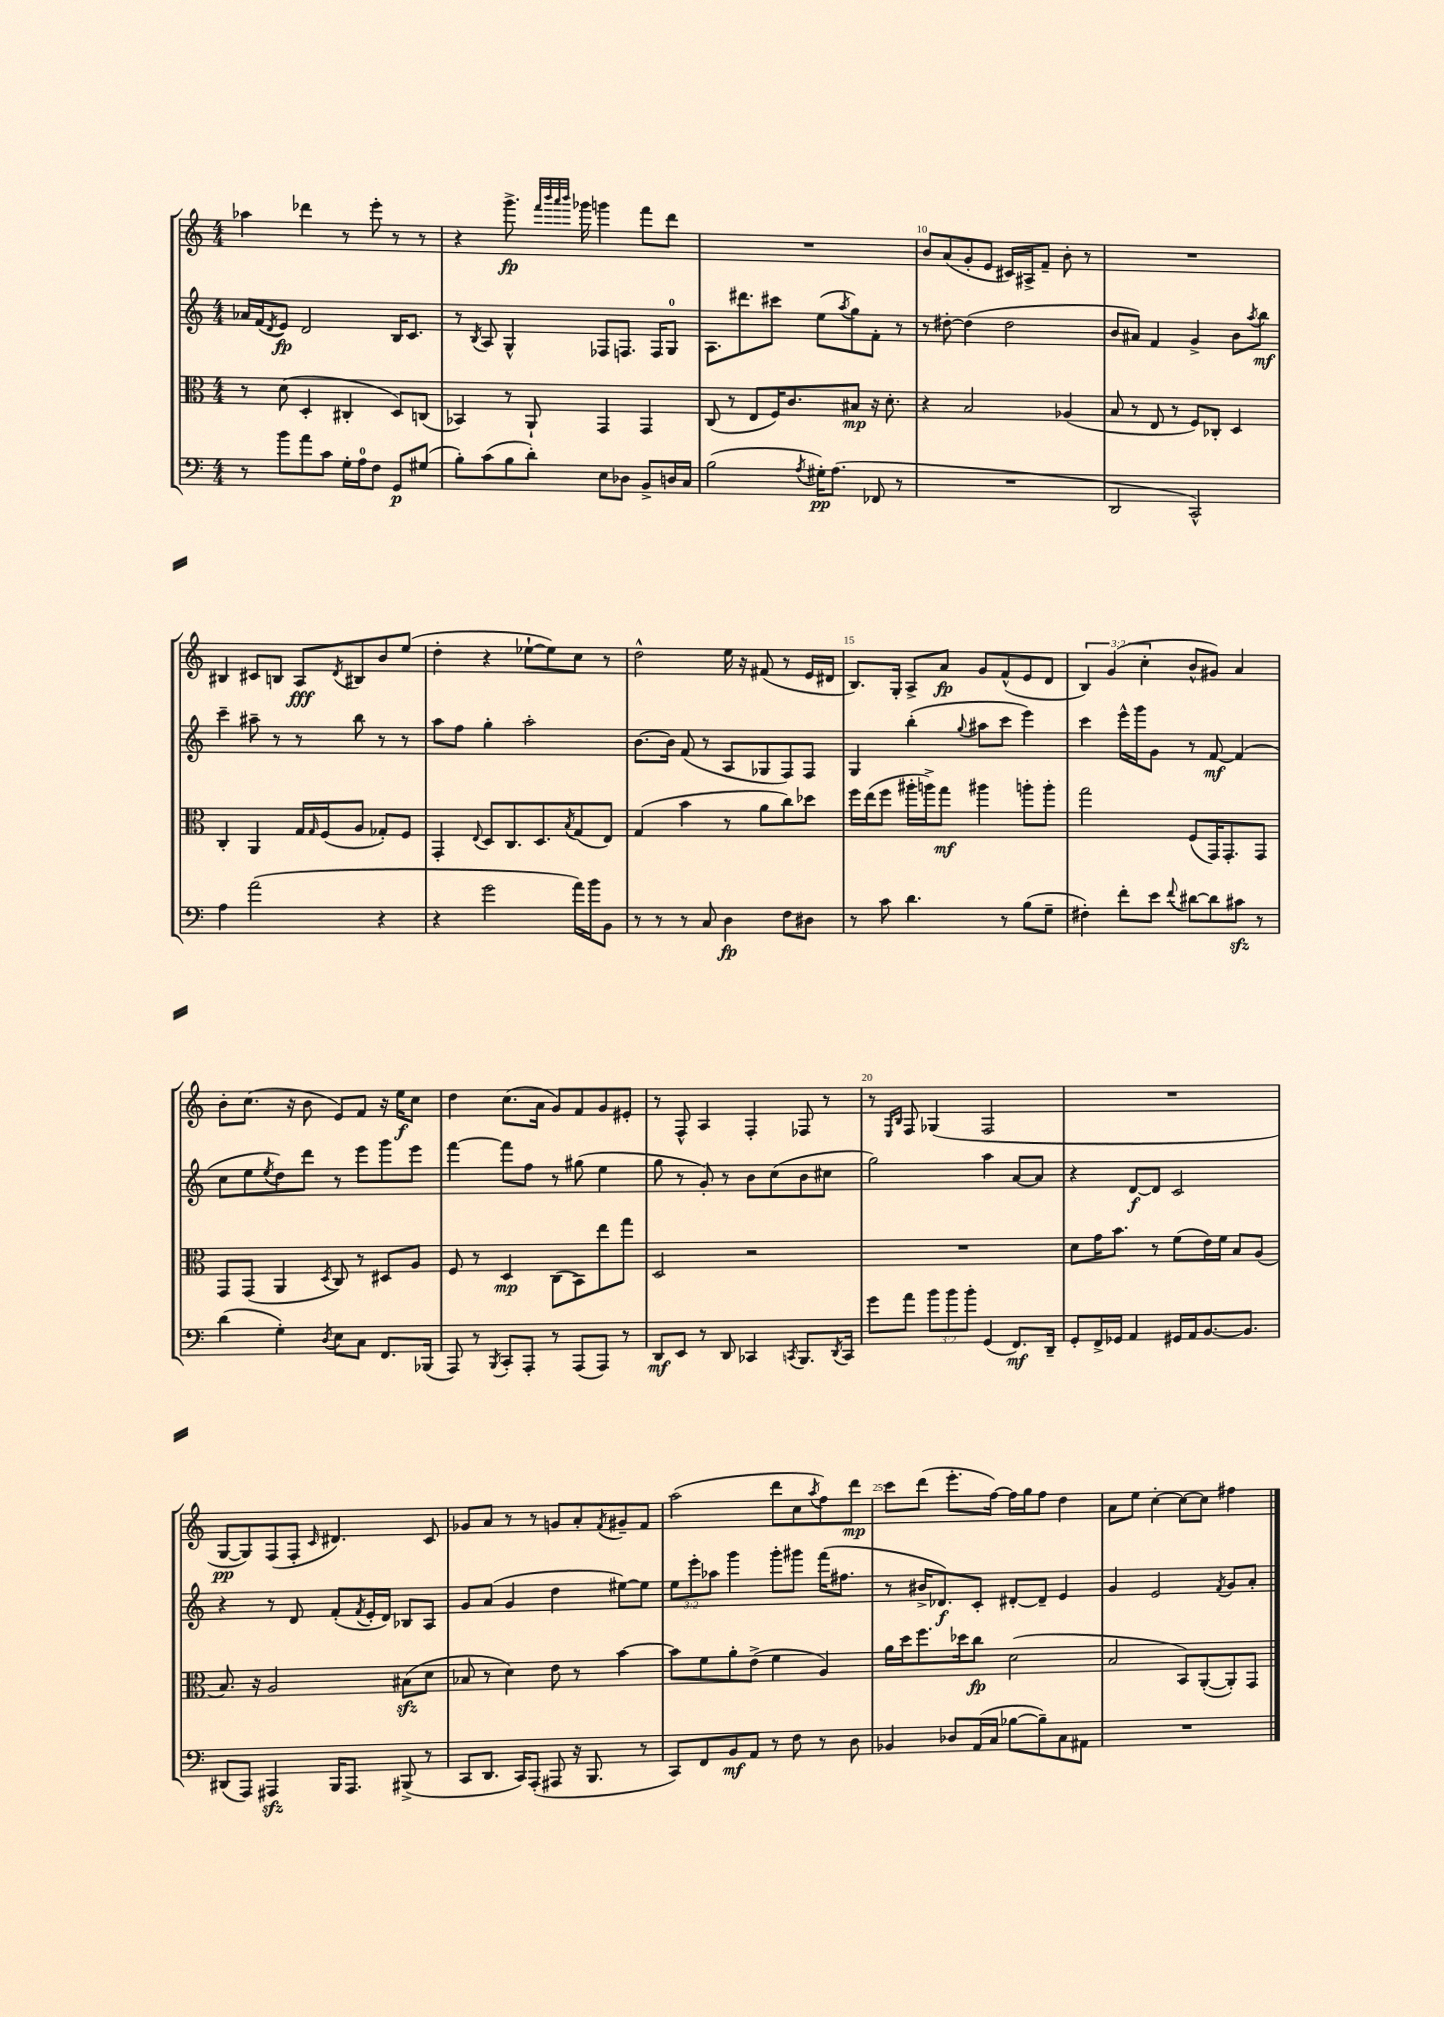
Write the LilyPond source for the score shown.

<<
\new StaffGroup <<
\new Staff = "s0" {
    \clef treble \key c \major \numericTimeSignature \time 4/4 \override Staff.TupletNumber.text = #tuplet-number::calc-fraction-text
    aes''4 des'''4 r8 e'''8-. r8 r8 |
    r4 g'''8.->\fp \grace { f'''32 b'''32 a'''32 b'''32 } ges'''16 g'''4 f'''8 d'''8 |
    R1 |
    b'8 a'8( g'8-. e'8 cis'16) ais16-> f'8-- b'8-. r8 |
    R1 |
    bis4 cis'8 b8 a8\fff \acciaccatura { d'8 } bis8 b'8 e''8( |
    d''4-. r4 ees''8~-! ees''8) c''8 r8 |
    d''2-^ e''16 r16 fis'8( r8 e'16 dis'16 |
    b8.) g16-. a8-> a'8\fp g'8 f'8-^( e'8 d'8 |
    \tuplet 3/2 { b4) g'4( c''4-. } b'8-^ gis'8) a'4 |
    b'8-. c''8.( r16 b'8 e'8) f'8 r16 e''16\f c''8 |
    d''4 c''8.( a'16 g'8) f'8 g'8 eis'8-. |
    r8 f8-^ a4 f4-. fes8 r8 |
    r8 \grace { e16 b16 } f8 ges4( f2 |
    R1 |
    g8~\pp g8) f8( f8-. \grace { c'16 } dis'4.) c'8 |
    ges'8 a'8 r8 r8 g'8 a'8-. \acciaccatura { f'8 } gis'8-- f'8 |
    a''2( d'''8 c''8 \acciaccatura { a''8 } f''8) d'''8\mp |
    c'''8 d'''8( e'''8.-. f''16~) f''16 g''16 f''8 d''4 |
    a'8 e''8 c''4~-. c''8~ c''8 fis''4 \bar "|." |
}
\new Staff = "s1" {
    \clef treble \key c \major \numericTimeSignature \time 4/4 \override Staff.TupletNumber.text = #tuplet-number::calc-fraction-text
    aes'16 f'16( \acciaccatura { d'8 } e'8\fp) d'2 b16 c'8. |
    r8 \acciaccatura { b8 } a8 g4-^ fes8 f8. f16 g8-0 |
    a8. dis'''8. cis'''8 e''8( \acciaccatura { a''8 } g''8) f'8-. r8 |
    r8 dis''8~-. dis''4( dis''2 |
    b'8 ais'8) f'4 g'4-> b'8 \acciaccatura { a''8 } b''8\mf |
    c'''4-- ais''8-- r8 r8 b''8 r8 r8 |
    a''8 f''8 g''4-. a''2-. |
    b'8.~ b'16 f'8( r8 a8 ges8 f8) f8 |
    g4 b''4-.( \appoggiatura { g''8 } ais''8 c'''8 e'''4) |
    c'''4 e'''16-^ g'''16 g'8 r8 f'8~\mf f'4( |
    c''8 e''8 \acciaccatura { e''8 } d''8) d'''8 r8 e'''8 g'''8 e'''8 |
    f'''4~ f'''8 f''8 r8 gis''8( e''4 |
    g''8 r8 g'8-.) r8 b'8 c''8( b'8 cis''8 |
    g''2) a''4 a'8~ a'8 |
    r4 d'8~\f d'8 c'2 |
    r4 r8 d'8 f'8-.( \acciaccatura { f'8 } e'16-. d'16) bes8 a8 |
    g'8 a'8( g'4 d''4 eis''8~) eis''8 |
    \tuplet 3/2 { e''8 e'''8-. aes''8 } g'''4 g'''8-. gis'''8 f'''16( fis''8. |
    r8 bis'16-> des'8.\f) c'8-. dis'8~-. dis'8-- e'4 |
    g'4 e'2 \acciaccatura { f'8 } g'8 a'8-. \bar "|." |
}
\new Staff = "s2" {
    \clef alto \key c \major \numericTimeSignature \time 4/4
    r8 d'8( d4-. cis4-. d8) c8( |
    bes,4) r8 a,8-! g,4 g,4 |
    c8( r8 e8 f16) c'8. bis8\mp r16 d'8.-. |
    r4 b2 aes4( |
    b8 r8 e8 r8 f8) ces8-. d4 |
    c4-. a,4 g16 \grace { g16 } f16( a8 ges8-.) f8 |
    g,4-. \appoggiatura { e8 } d8 c8. d8. \acciaccatura { b8 } g8( e8) |
    g4( b'4 r8 a'8 c''8) des''8 |
    f''16 e''16( f''8 ais''16-. a''16->) g''8\mf ais''4 a''8-. a''8-. |
    g''2 f8( g,16) g,8.-. g,8 |
    g,8 g,8( a,4 \acciaccatura { d8 } c8) r8 dis8 a8 |
    f8 r8 d4\mp c8( b,8) e''8 g''8 |
    d2 r2 |
    R1 |
    d'8 g'16 b'8. r8 f'8( e'16) f'16 b8 a8( |
    b8.) r16 a2 bis8\sfz( d'8 |
    bes8 r8 d'4) e'8 r8 b'4~ |
    b'8 f'8 a'8-. e'8->( f'4 a4) |
    a'16 d''16 f''8. des''16 c''8\fp d'2( |
    b2 b,8) a,8~-.( a,8-.) g,8 \bar "|." |
}
\new Staff = "s3" {
    \clef bass \key c \major \numericTimeSignature \time 4/4 \override Staff.TupletNumber.text = #tuplet-number::calc-fraction-text
    r8 b'8 a'8 c'8 g16-. a16-0 f8 g,8\p gis8( |
    b8-.) c'8( b8 d'8-.) e8 des8 b,8-> d16 c16 |
    b2( \acciaccatura { a8 } gis16-.\pp) a8.( fes,8 r8 |
    R1 |
    d,2 c,2-^) |
    a4 a'2( r4 |
    r4 g'2 a'16) b'16 b,8 |
    r8 r8 r8 c8 d4\fp f8 dis8 |
    r8 c'8 d'4. r8 b8( g8-- |
    fis4-.) f'8-. e'8 \appoggiatura { f'8 } dis'8~ dis'8 cis'8\sfz r8 |
    d'4( g4-.) \acciaccatura { d8 } e8 c8 f,8. bes,,16( |
    a,,8) r8 \acciaccatura { b,,8 } c,8-. a,,8-. r8 a,,8( a,,8) r8 |
    d,8\mf e,8 r8 d,8 ces,4 \acciaccatura { c,8 } b,,8. \acciaccatura { d,8 } c,16 |
    g'8 a'8 \tuplet 3/2 { b'8 b'8 b'8-. } g,4( f,8.\mf) d,16-- |
    g,8-. f,16-> ges,16 a,4 gis,16 a,16 b,8.~ b,8. |
    dis,8( a,,8) ais,,4\sfz b,,16 ais,,8. bis,,8->( r8 |
    c,8 d,8. c,16) a,,8-.( ais,,8 r16 b,,8. r8 |
    c,8) f,8 b,8\mf a,8 r8 f8 r8 d8 |
    bes,4 des8 a,16( c16 bes8~ bes8--) c8 ais,8 |
    R1 \bar "|." |
}
>>
>>
\layout { \context { \Score currentBarNumber = #7 \override BarNumber.break-visibility = ##(#f #t #t) barNumberVisibility = #(every-nth-bar-number-visible 5) } }
